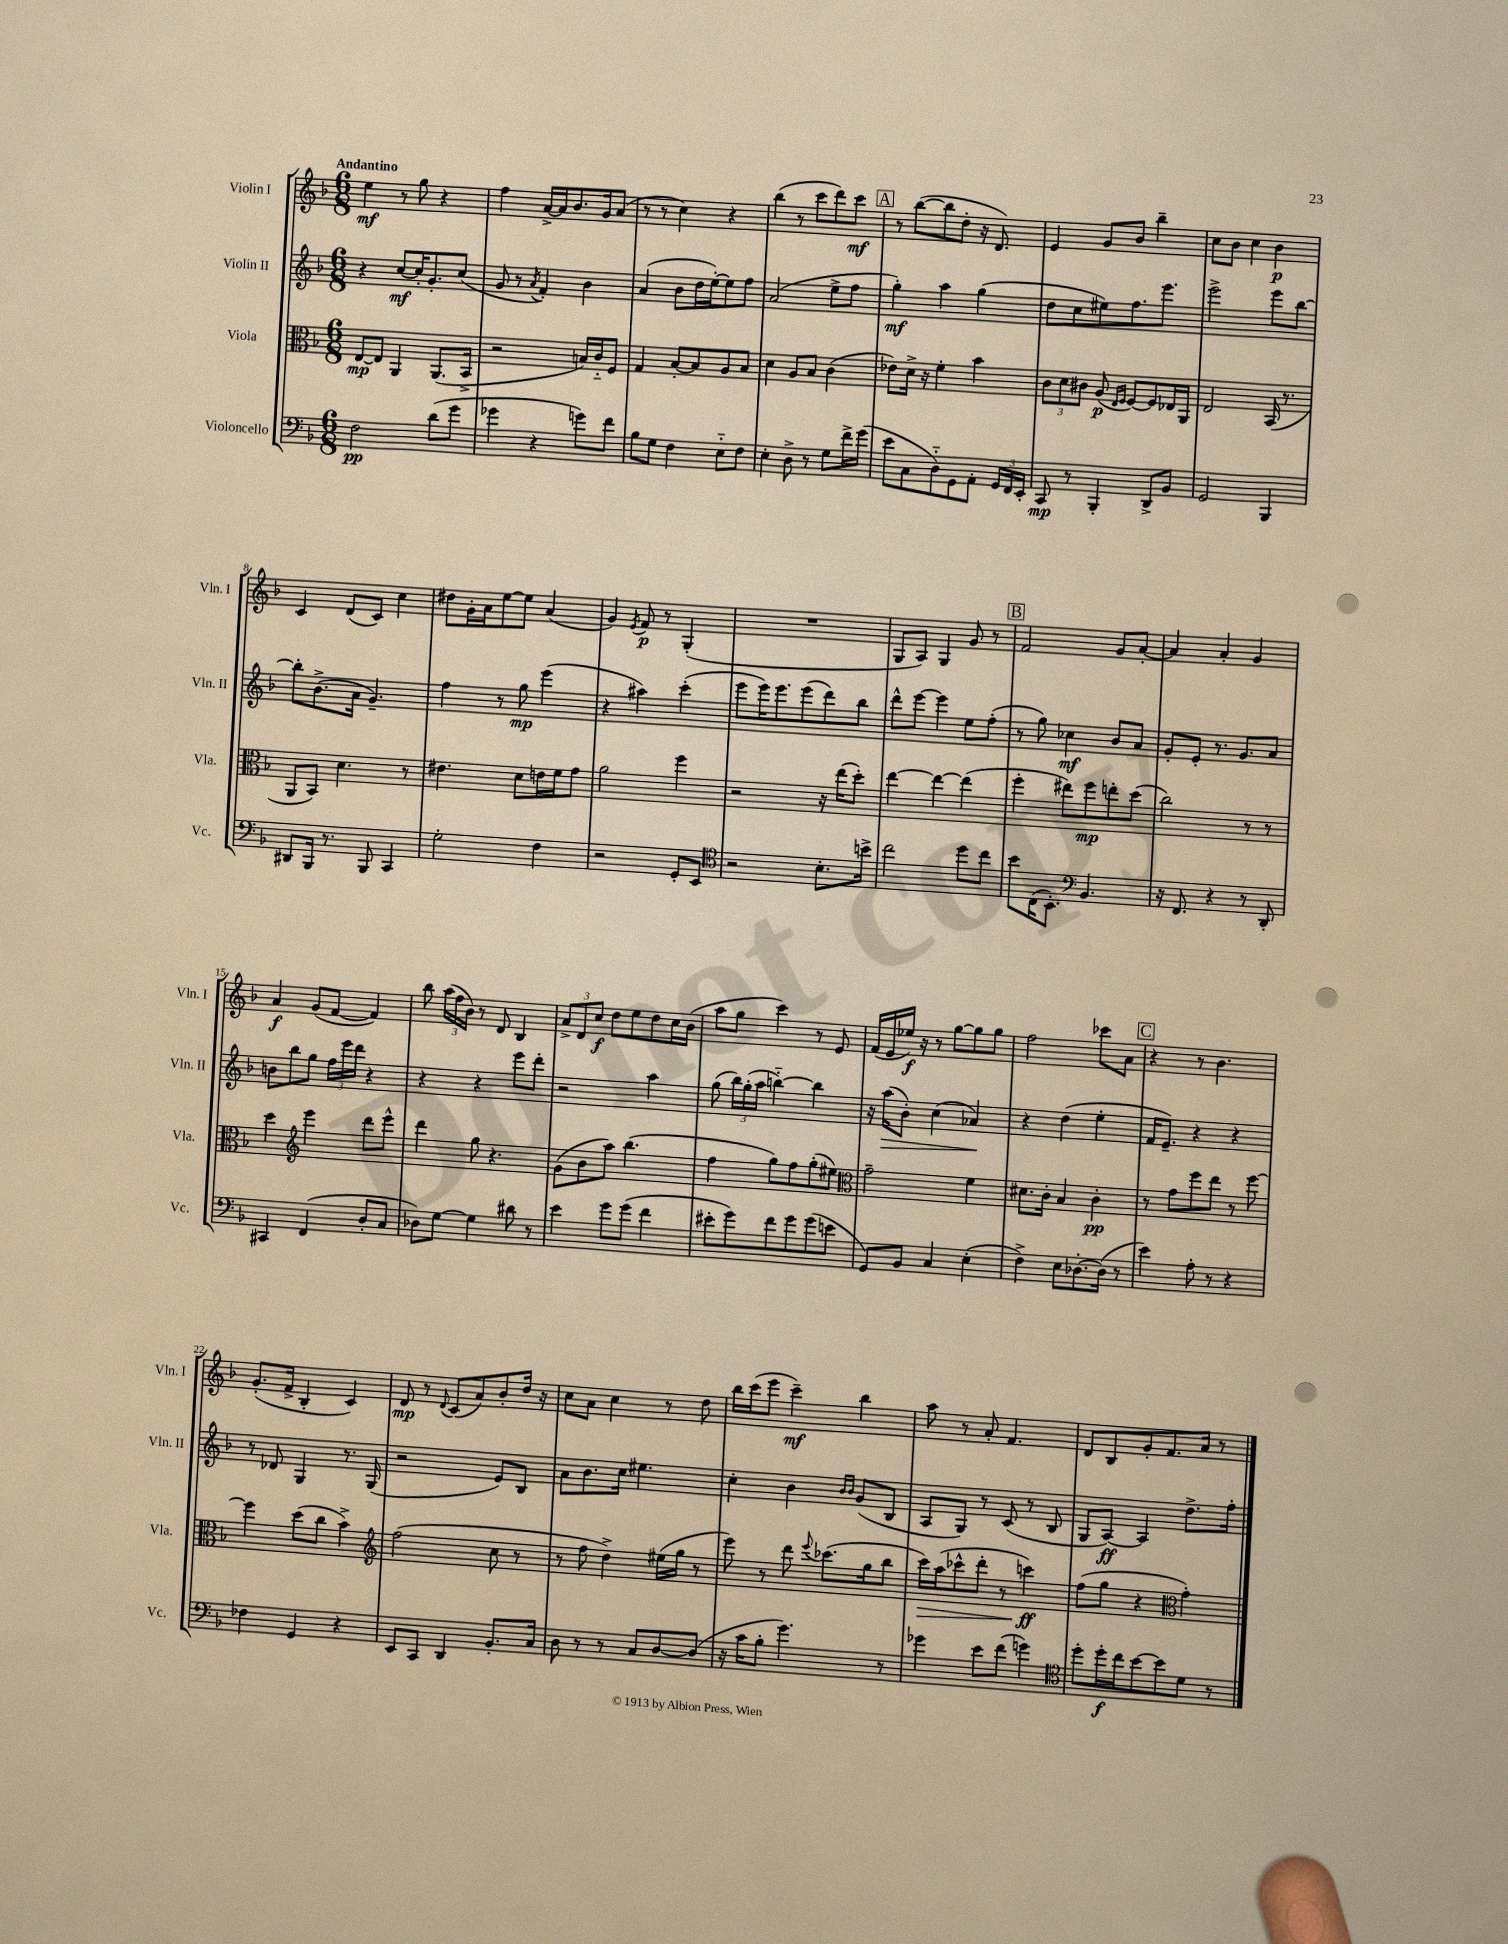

**kern	**dynam	**kern	**dynam	**kern	**dynam	**kern	**dynam
*part4	*part4	*part3	*part3	*part2	*part2	*part1	*part1
*staff4	*staff4	*staff3	*staff3	*staff2	*staff2	*staff1	*staff1
*I"Violoncello	*	*I"Viola	*	*I"Violin II	*	*I"Violin I	*
*I'Vc.	*	*I'Vla.	*	*I'Vln. II	*	*I'Vln. I	*
*clefF4	*	*clefC3	*	*clefG2	*	*clefG2	*
*k[b-]	*	*k[b-]	*	*k[b-]	*	*k[b-]	*
*M6/8	*	*M6/8	*	*M6/8	*	*M6/8	*
=1	=1	=1	=1	=1	=1	=1	=1
!	!	!	!	!	!	!LO:TX:a:B:t=Andantino	!
2F\	pp	[8E/L	mp	4r	.	4ee\	mf
.	.	8E/J]	.	.	.	.	.
.	.	4AA/	.	[8cc/L	mf	8r	.
.	.	.	.	16cc'/K]	.	8gg\	.
.	.	.	.	8.g'/	.	.	.
(8d\L	.	(8.AA/L	.	.	.	4r	.
8g\J	.	.	.	(8cc/J	.	.	.
.	.	16BB-^/Jk	.	.	.	.	.
=2	=2	=2	=2	=2	=2	=2	=2
4g-X\	.	2r	.	8g/	.	4ff\	.
.	.	.	.	8r	.	.	.
.	.	.	.	8qa/	.	.	.
4r	.	.	.	4f'/)	.	[16a^/LL	.
.	.	.	.	.	.	16a/J]	.
.	.	.	.	.	.	8.b-/	.
8gn\L)	.	16Bn/LL)	.	4b-\	.	.	.
.	.	16c/J	.	.	.	16g/k	.
8f\J	.	8F/J	.	.	.	(8a/J	.
=3	=3	=3	=3	=3	=3	=3	=3
8B-\L	.	4G/	.	(4a/	.	8r	.
8G\J	.	.	.	.	.	8r	.
4F\	.	[8B-'/L	.	8b-\L	.	4cc\)	.
.	.	8B-/]	.	16dd\L	.	.	.
.	.	.	.	[16ee'\J)	.	.	.
8E\L	.	8A/	.	8ee\]	.	4r	.
8F\J	.	8B-/J	.	8ff\J	.	.	.
=4	=4	=4	=4	=4	=4	=4	=4
4E'\	.	4d\	.	(2a/	.	(4bb-\	.
8D^\	.	8A/L	.	.	.	8r	.
8r	.	8B-/J	.	.	.	8ccc\L	.
8G\L	.	(4c\	.	8ee^\L	.	8ddd\)	.
16f^\L	.	.	.	8ff\J	.	8ccc\J	mf
(16g\JJ	.	.	.	.	.	.	.
!!LO:REH:place=s1:t=A
=5	=5	=5	=5	=5	=5	=5	=5
8e\L	.	8e-X\L)	.	4gg'\)	mf	8r	.
8C\	.	16d^\Jk	.	.	.	([8bb-\L	.
.	.	16r	.	.	.	.	.
8D\)	.	4f'\	.	4aa\	.	8bb-\]	.
8GG\	.	.	.	.	.	8dd'\J	.
8AA'\J	.	4b-\	.	(4gg\	.	16r	.
.	.	.	.	.	.	8.d/)	.
24GG/LL	.	.	.	.	.	.	.
24FF/	.	.	.	.	.	.	.
24EE'/JJ	.	.	.	.	.	.	.
=6	=6	=6	=6	=6	=6	=6	=6
8CC/	mp	12c\L	.	8dd\L	.	4e/	.
.	.	12d\	.	.	.	.	.
8r	.	.	.	8cc\	.	.	.
.	.	12c#X\J	.	.	.	.	.
4BBB-'/	.	(8A/	p	8ee#X\)	.	8g/L	.
.	.	16qqE/LL	.	.	.	.	.
.	.	16qqF/JJ	.	.	.	.	.
.	.	[8F/L)	.	8.ff\	.	8b-/J	.
8DD^/L	.	8F/]	.	.	.	4bb-~\	.
.	.	.	.	8.eee\J	.	.	.
8BB-/J	.	16E-X/L	.	.	.	.	.
.	.	16AA/JJ	.	.	.	.	.
=7	=7	=7	=7	=7	=7	=7	=7
2GG/	.	2E/	.	2eee^\	.	8cc\L	.
.	.	.	.	.	.	8b-\J	.
.	.	.	.	.	.	4cc\	.
4BBB-/	.	(16BB-/	.	8eee\L	.	4b-\	p
.	.	8.r	.	.	.	.	.
.	.	.	.	[8bb-\J	.	.	.
!!LO:LB:g=z
=8	=8	=8	=8	=8	=8	=8	=8
8DD#X/L	.	8AA/L	.	8bb-'\L]	.	4c/	.
16BBB-/Jk	.	8BB-/J)	.	(8.b-^\	.	.	.
8.r	.	.	.	.	.	.	.
.	.	4.d\	.	.	.	(8d/L	.
.	.	.	.	16a\Jk	.	.	.
8BBB-/	.	.	.	4.g~/)	.	8c/J)	.
4CC/	.	.	.	.	.	4cc\	.
.	.	8r	.	.	.	.	.
=9	=9	=9	=9	=9	=9	=9	=9
2G'\	.	4.e#X\	.	4ff\	.	8dd#X\L	.
.	.	.	.	.	.	16g'\L	.
.	.	.	.	.	.	16a\J	.
.	.	.	.	8r	.	[8ee\	.
.	.	8d\L	.	8gg\	mp	8ee\J]	.
4F\	.	16en\L	.	(4eee\	.	(4a/	.
.	.	16f\J	.	.	.	.	.
.	.	8g\J	.	.	.	.	.
=10	=10	=10	=10	=10	=10	=10	=10
2r	.	2a\	.	4r	.	4g/)	.
.	.	.	.	.	.	8qe/	.
.	.	.	.	4aa#X\)	.	8f/	p
.	.	.	.	.	.	8r	.
8GG'/L	.	4ff\	.	(4ccc'\	.	(4G'/	.
8EE/J	.	.	.	.	.	.	.
=11	=11	=11	=11	=11	=11	=11	=11
*clefC4	*	*	*	*	*	*	*
2r	.	2r	.	8eee\L	.	2.r	.
.	.	.	.	16eee\K)	.	.	.
.	.	.	.	8.eee\	.	.	.
.	.	.	.	(8eee\	.	.	.
8.B-'\L	.	16r	.	8ddd\)	.	.	.
.	.	(16ee\KL	.	.	.	.	.
.	.	8dd'\J)	.	8bb-\J	.	.	.
16bn^\Jk	.	.	.	.	.	.	.
=12	=12	=12	=12	=12	=12	=12	=12
2cc\	.	[4ee\	.	8ddd^^\L	.	8G/L	.
.	.	.	.	[8eee\J	.	8A/J)	.
.	.	4ee\_	.	4eee\]	.	4G/	.
8dd\L	.	(4ee\]	.	8ee\L	.	8g/	.
8cc\J	.	.	.	(8ff'\J	.	8r	.
!!LO:REH:place=s1:t=B
=13	=13	=13	=13	=13	=13	=13	=13
8b-\L	.	4ff'\	.	8r	.	2f/	.
(16C\K	.	.	.	8gg\)	.	.	.
8.BB-'\J)	.	.	.	.	.	.	.
.	.	8ee#X\L)	.	4cc-X\	mf	.	.
*clefF4	*	*	*	*	*	*	*
4.BB-/	.	8ff\	mp	.	.	.	.
.	.	8een'\	.	8b-/L	.	8g/L	.
.	.	(8dd\J	.	8a/J	.	[8a'/J	.
=14	=14	=14	=14	=14	=14	=14	=14
16r	.	2cc\)	.	8g'/L	.	4a/]	.
8.FF/	.	.	.	.	.	.	.
.	.	.	.	8e'/J	.	.	.
4r	.	.	.	8.r	.	4a'/	.
.	.	.	.	8.g/L	.	.	.
8r	.	8r	.	.	.	4g/	.
8DD'/	.	8r	.	8a/J	.	.	.
!!LO:LB:g=z
=15	=15	=15	=15	=15	=15	=15	=15
4CC#X/	.	4dd\	.	8bn\L	.	4a/	f
.	.	.	.	8bb-\	.	.	.
*	*	*clefG2	*	*	*	*	*
(4FF/	.	4eee\	.	8gg\J	.	(8g/L	.
.	.	.	.	24ff\LL	.	[8f/J	.
.	.	.	.	24eee\	.	.	.
.	.	.	.	24ddd\JJ	.	.	.
8D'/L	.	8ddd\L	.	4r	.	4f/])	.
8C/J	.	8eee^^\J	.	.	.	.	.
=16	=16	=16	=16	=16	=16	=16	=16
8D-X\L)	.	4ddd\	.	4r	.	8bb-\	.
[8G\J	.	.	.	.	.	(24aa\LL	.
.	.	.	.	.	.	24ff\	.
.	.	.	.	.	.	24b-\JJ)	.
4G\]	.	8gg\	.	4r	.	8r	.
.	.	4.r	.	.	.	8d/	.
8d#X\	.	.	.	8eee\L	.	4B-/	.
8r	.	.	.	8ddd'\J	.	.	.
=17	=17	=17	=17	=17	=17	=17	=17
4e\	.	(8g\L	.	2r	.	12a^/L	.
.	.	.	.	.	.	12d/	.
.	.	8b-\	.	.	.	.	.
.	.	.	.	.	.	12cc/J	f
8g\L	.	8aa\J)	.	.	.	8dd\L	.
(8g\J	.	(4.bb-\	.	.	.	8ee\	.
4f\	.	.	.	4aa\	.	8dd\	.
.	.	.	.	.	.	16cc\L	.
.	.	.	.	.	.	(16b-\JJ	.
=18	=18	=18	=18	=18	=18	=18	=18
8e#X'\L	.	4ff\	.	(8gg\	.	8aa\L	.
8g\)	.	.	.	24bb-\LL)	.	8gg\J	.
.	.	.	.	(24gg'\	.	.	.
.	.	.	.	24aa\JJ	.	.	.
8f\	.	8gg\L)	.	[4bbn\)	.	4ccc\)	.
8g\	.	8ff\	.	.	.	.	.
(8g\	.	(8gg'\	.	4bb\]	.	8r	.
8en\J	.	8ee#X\J)	.	.	.	8e/	.
=19	=19	=19	=19	=19	=19	=19	=19
*	*	*clefC3	*	*	*	*	*
8GG/L)	.	2g~\	.	16r	.	(16f/LL	.
!	!	!	!	!	!LO:HP:b	!	!
.	.	.	.	(16aa\KL	>	16e/	.
8BB-/J	.	.	.	8b-'\J)	.	16ee-X/JJ)	f
.	.	.	.	.	.	16r	.
4C/	.	.	.	(4cc\	.	8r	.
.	.	.	.	.	.	[8gg\L	.
(4E'\	.	4f\	.	4a-X/)	.	8gg\]	.
.	.	.	.	.	.	8gg\J	.
.	.	.	.	.	]	.	.
=20	=20	=20	=20	=20	=20	=20	=20
4F^\)	.	8.d#X\L	.	4r	.	2ff\	.
.	.	16c'\Jk	.	.	.	.	.
8E\L	.	4B-/	.	(4dd\	.	.	.
[8.D-X'\	.	.	.	.	.	.	.
.	.	4c'\	pp	4ee'\	.	8ccc-X\L	.
(16D-\Jk]	.	.	.	.	.	.	.
8r	.	.	.	.	.	8a\J	.
!!LO:REH:place=s1:t=C
=21	=21	=21	=21	=21	=21	=21	=21
4e\)	.	8r	.	16f/KL	.	4r	.
.	.	.	.	8.e~/J)	.	.	.
.	.	8g\L	.	.	.	.	.
8A'\	.	8ff\	.	4r	.	8r	.
8r	.	8ee\J	.	.	.	4.b-\	.
4r	.	8r	.	4r	.	.	.
.	.	[8ff\	.	.	.	.	.
!!LO:LB:g=z
=22	=22	=22	=22	=22	=22	=22	=22
4F-X\	.	4ff\]	.	8r	.	(8.g'/L	.
.	.	.	.	8d-X/	.	.	.
.	.	.	.	.	.	16f^/Jk	.
4GG/	.	(8dd\L	.	4G/	.	4B-'/	.
.	.	8cc\J	.	.	.	.	.
4r	.	4b-^\)	.	8.r	.	4c/)	.
.	.	.	.	(16G/	.	.	.
=23	=23	=23	=23	=23	=23	=23	=23
*	*	*clefG2	*	*	*	*	*
8EE/L	.	(2ff\	.	2r	.	8d/	mp
8CC/J	.	.	.	.	.	8r	.
.	.	.	.	.	.	8qqd/	.
4DD/	.	.	.	.	.	(8c/L	.
.	.	.	.	.	.	8a/)	.
8.BB-'/L	.	8cc\	.	8e/L)	.	8b-'/	.
.	.	8r	.	8B-/J	.	16dd/Jk	.
16C/Jk	.	.	.	.	.	16r	.
=24	=24	=24	=24	=24	=24	=24	=24
8D\	.	8r	.	8a\L	.	8cc\L	.
8r	.	8ff\	.	8.b-\	.	8a\J	.
8r	.	4dd^\)	.	.	.	4cc\	.
.	.	.	.	16cc\Jk	.	.	.
8C/L	.	.	.	4.ee#X\	.	.	.
[8D/	.	(16ee#X\LL	.	.	.	8r	.
.	.	16gg\JJ	.	.	.	.	.
(8D/J]	.	8r	.	.	.	8dd\	.
=25	=25	=25	=25	=25	=25	=25	=25
16r	.	8eee\)	.	4cc'\	.	16bb-\LL	.
16c\KL	.	.	.	.	.	(16ccc\J	.
8B-'\J	.	8r	.	.	.	8eee\J	.
4.g\)	.	8ddd\	.	4b-\	.	4ccc~\)	mf
.	.	8qqeee/	.	.	.	.	.
.	.	(8.ccc-X\L	.	.	.	.	.
.	.	.	.	16qqb-/LL	.	.	.
.	.	.	.	16qqb-/JJ	.	.	.
.	.	.	.	(8g/L	.	4bb-\	.
.	.	16gg\k	.	.	.	.	.
8r	.	8bb-\J	.	8B-/J	.	.	.
=26	=26	=26	=26	=26	=26	=26	=26
!	!	!	!LO:HP:b	!	!	!	!
4g-X\	.	16ccc\LL)	>	8A/L	.	8aa\	.
.	.	(16aa\J	.	.	.	.	.
.	.	8ccc-X^^\	.	8G/J)	.	8r	.
8e\L	.	8ddd'\J	.	8r	.	8a'/	.
(8f\J	.	8r	.	(8c/	.	4.f/	.
4gn\)	.	4cccn\)	ff	8r	.	.	.
.	.	.	.	8B-/	.	.	.
.	.	.	]	.	.	.	.
=27	=27	=27	=27	=27	=27	=27	=27
*clefC4	*	*	*	*	*	*	*
8dd'\L	.	(8ff\L	.	8G/L	.	8d/L	.
16dd'\L	f	8gg\J	.	[8A/J)	ff	8B-/	.
16cc\J	.	.	.	.	.	.	.
[8b-\	.	4r	.	4A/]	.	8g'/	.
8b-\]	.	.	.	.	.	8.f/	.
*	*	*clefC3	*	*	*	*	*
8d\J	.	4g'\)	.	8.dd^\L	.	.	.
.	.	.	.	.	.	16a/Jk	.
8r	.	.	.	.	.	8r	.
.	.	.	.	16ff'\Jk	.	.	.
==	==	==	==	==	==	==	==
*-	*-	*-	*-	*-	*-	*-	*-
